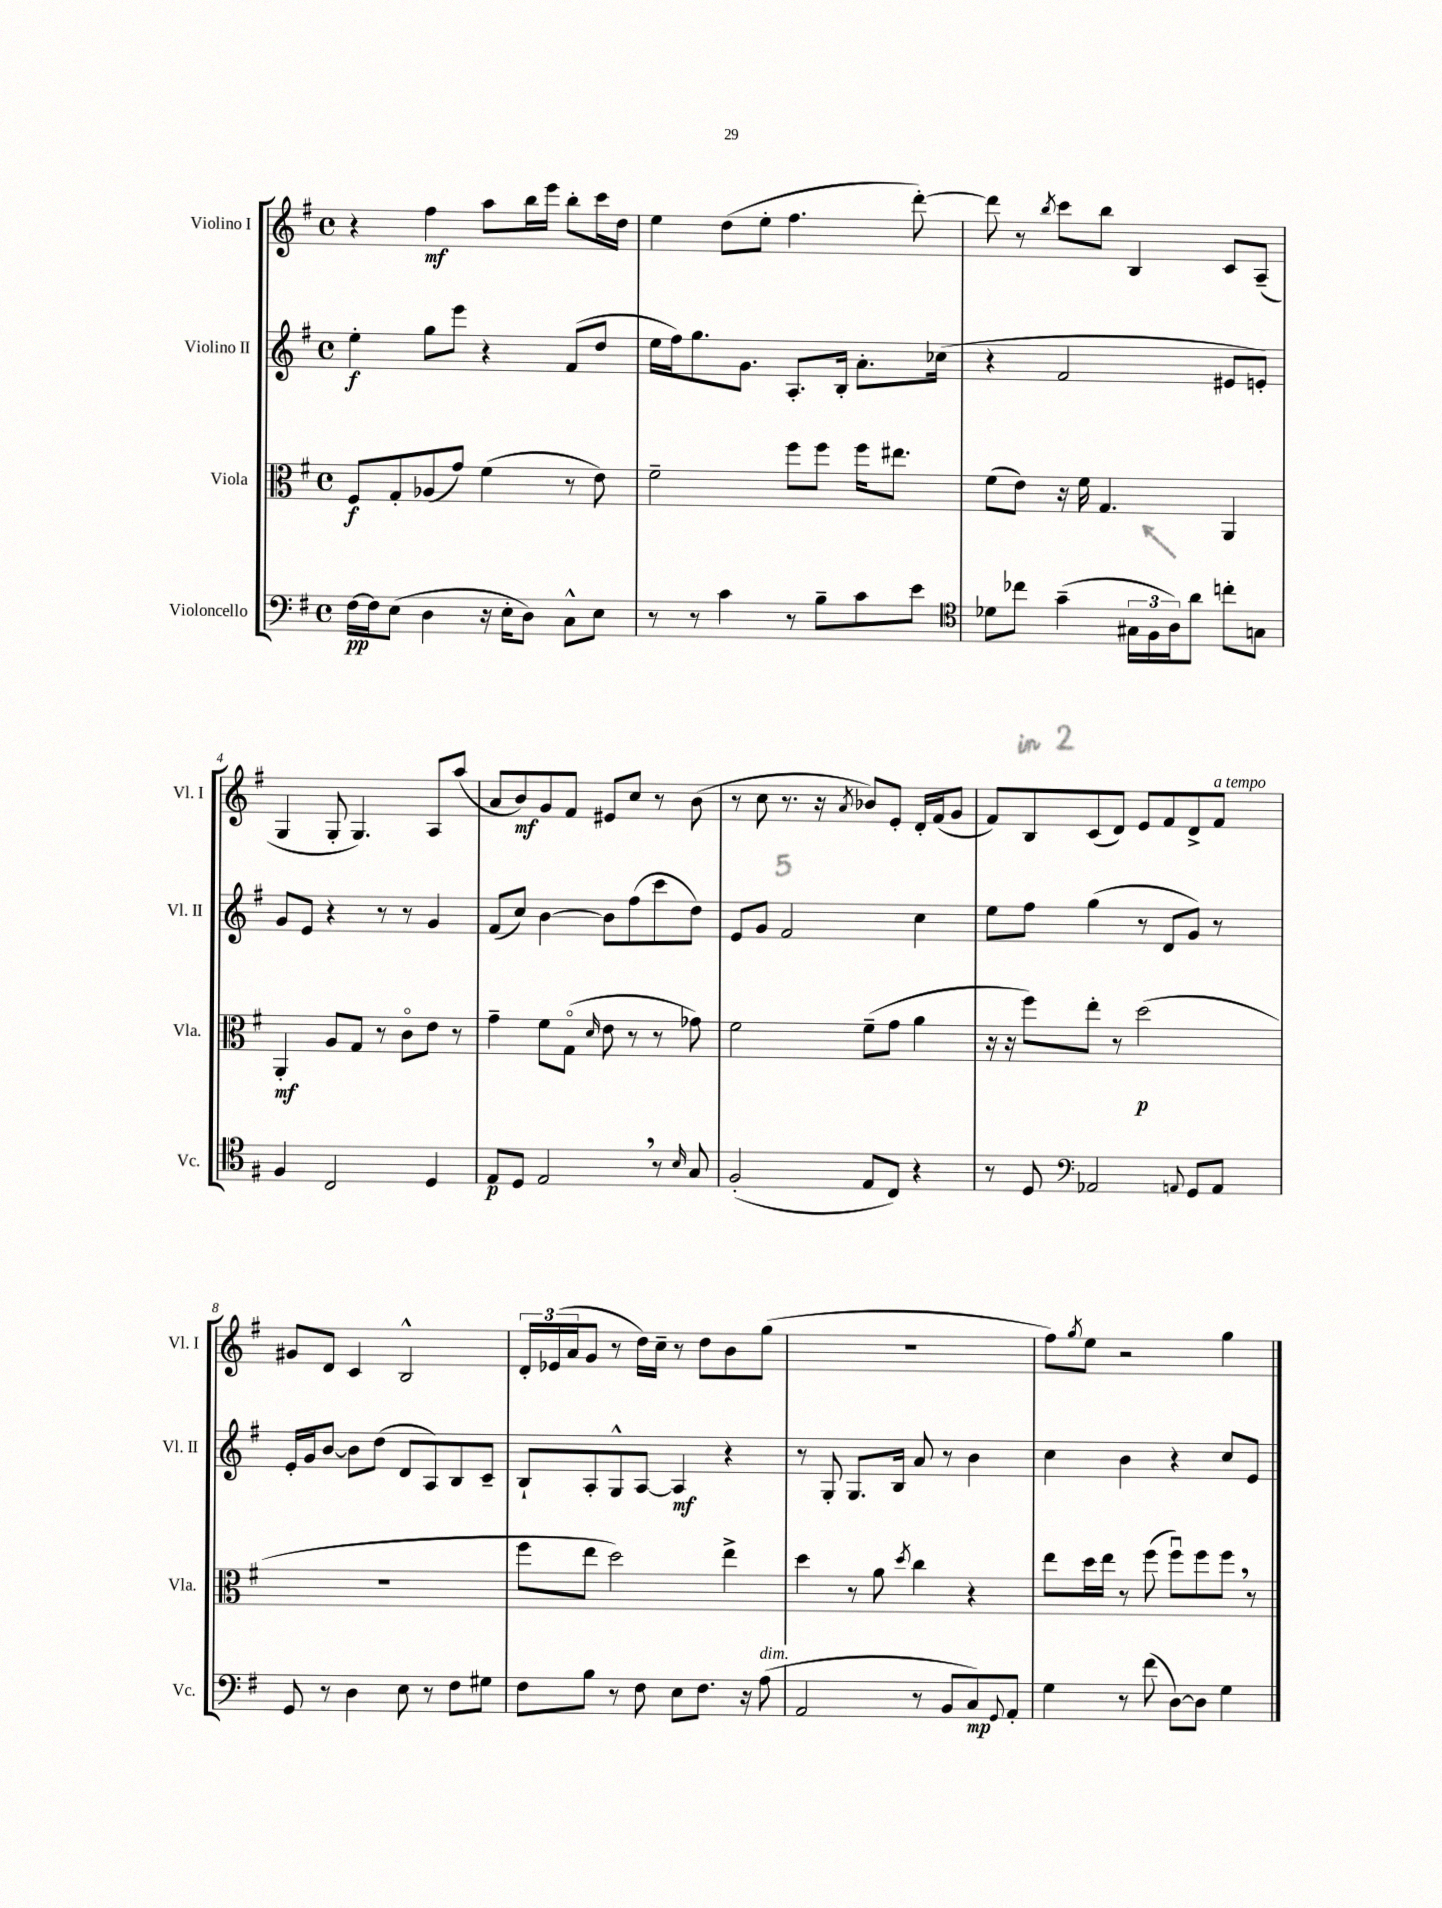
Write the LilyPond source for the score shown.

<<
\new StaffGroup <<
\new Staff = "s0" \with { instrumentName = "Violino I" shortInstrumentName = "Vl. I" } {
    \clef treble \key g \major \defaultTimeSignature \time 4/4
    r4 fis''4\mf a''8 b''16 e'''16 b''8-. c'''16 d''16 |
    e''4 d''8( e''8-. fis''4. d'''8~-.) |
    d'''8 r8 \acciaccatura { b''8 } c'''8 b''8 b4 c'8 a8--( |
    g4 g8-. g4.) a8 a''8( |
    a'8 b'8\mf) g'8 fis'8 eis'8 c''8 r8 b'8( |
    r8 c''8 r8. r16 \acciaccatura { a'8 } bes'8) e'8-. d'16-. fis'16( g'8 |
    fis'8) b8 c'8( d'8) e'8 fis'8 d'8-> fis'8^\markup { \italic "a tempo" } |
    gis'8 d'8 c'4 b2-^ |
    \tuplet 3/2 { d'16-. ees'16( a'16 } g'8 r8 d''16) c''16-- r8 d''8 b'8 g''8( |
    R1 |
    fis''8) \acciaccatura { g''8 } e''8 r2 g''4 \bar "|." |
}
\new Staff = "s1" \with { instrumentName = "Violino II" shortInstrumentName = "Vl. II" } {
    \clef treble \key g \major \defaultTimeSignature \time 4/4
    e''4-.\f g''8 e'''8 r4 fis'8( d''8 |
    e''16 fis''16) g''8. g'8. a8.-. b16-. a'8.-. ces''16( |
    r4 fis'2 eis'8 e'8-.) |
    g'8 e'8 r4 r8 r8 g'4 |
    fis'8( c''8) b'4~ b'8 fis''8( c'''8 d''8) |
    e'8 g'8 fis'2 c''4 |
    e''8 fis''8 g''4( r8 d'8 g'8) r8 |
    e'16-. g'16 b'8~ b'8 d''8( d'8 a8) b8 c'8-- |
    b8-! a8-. g8-^ a8~ a4\mf r4 |
    r8 g8-. g8. b16 a'8 r8 b'4 |
    c''4 b'4 r4 c''8 e'8 \bar "|." |
}
\new Staff = "s2" \with { instrumentName = "Viola" shortInstrumentName = "Vla." } {
    \clef alto \key g \major \defaultTimeSignature \time 4/4
    fis8\f g8-. aes8( g'8) fis'4( r8 e'8) |
    fis'2-- fis''8 fis''8 fis''16 eis''8. |
    fis'8( e'8) r16 fis'16 g4. a,4 |
    a,4-.\mf a8 g8 r8 c'8\flageolet e'8 r8 |
    g'4-- fis'8 g8\flageolet( \grace { d'16 } e'8 r8 r8 ges'8) |
    fis'2 fis'8--( g'8 a'4 |
    r16 r16 fis''8) e''8-. r8 d''2\p( |
    R1 |
    fis''8 e''8 d''2) e''4-> |
    d''4 r8 a'8 \acciaccatura { d''8 } c''4 r4 |
    e''8 d''16 e''16 r8 fis''8( fis''8\downbow) fis''8 fis''8 \breathe r8 \bar "|." |
}
\new Staff = "s3" \with { instrumentName = "Violoncello" shortInstrumentName = "Vc." } {
    \clef bass \key g \major \defaultTimeSignature \time 4/4
    fis16~\pp fis16 e8( d4 r16 e16-. d8) c8-^ e8 |
    r8 r8 c'4 r8 b8-- c'8 e'8 |
    \clef tenor des'8 ces''8 g'4--( \tuplet 3/2 { gis16 fis16 a16) } a'8 c''8-. g8 |
    fis4 c2 d4 |
    e8\p d8 e2 \breathe r8 \grace { b16 } g8 |
    fis2-.( e8 c8) r4 |
    r8 d8 \clef bass aes,2 \appoggiatura { a,8 } g,8 a,8 |
    g,8 r8 d4 e8 r8 fis8 gis8 |
    fis8 b8 r8 fis8 e8 fis8. r16 a8^\markup { \italic "dim." }( |
    a,2 r8 b,8 c8\mp) \appoggiatura { g,8 } a,8-. |
    g4 r8 fis'8( d8~) d8 g4 \bar "|." |
}
>>
>>
